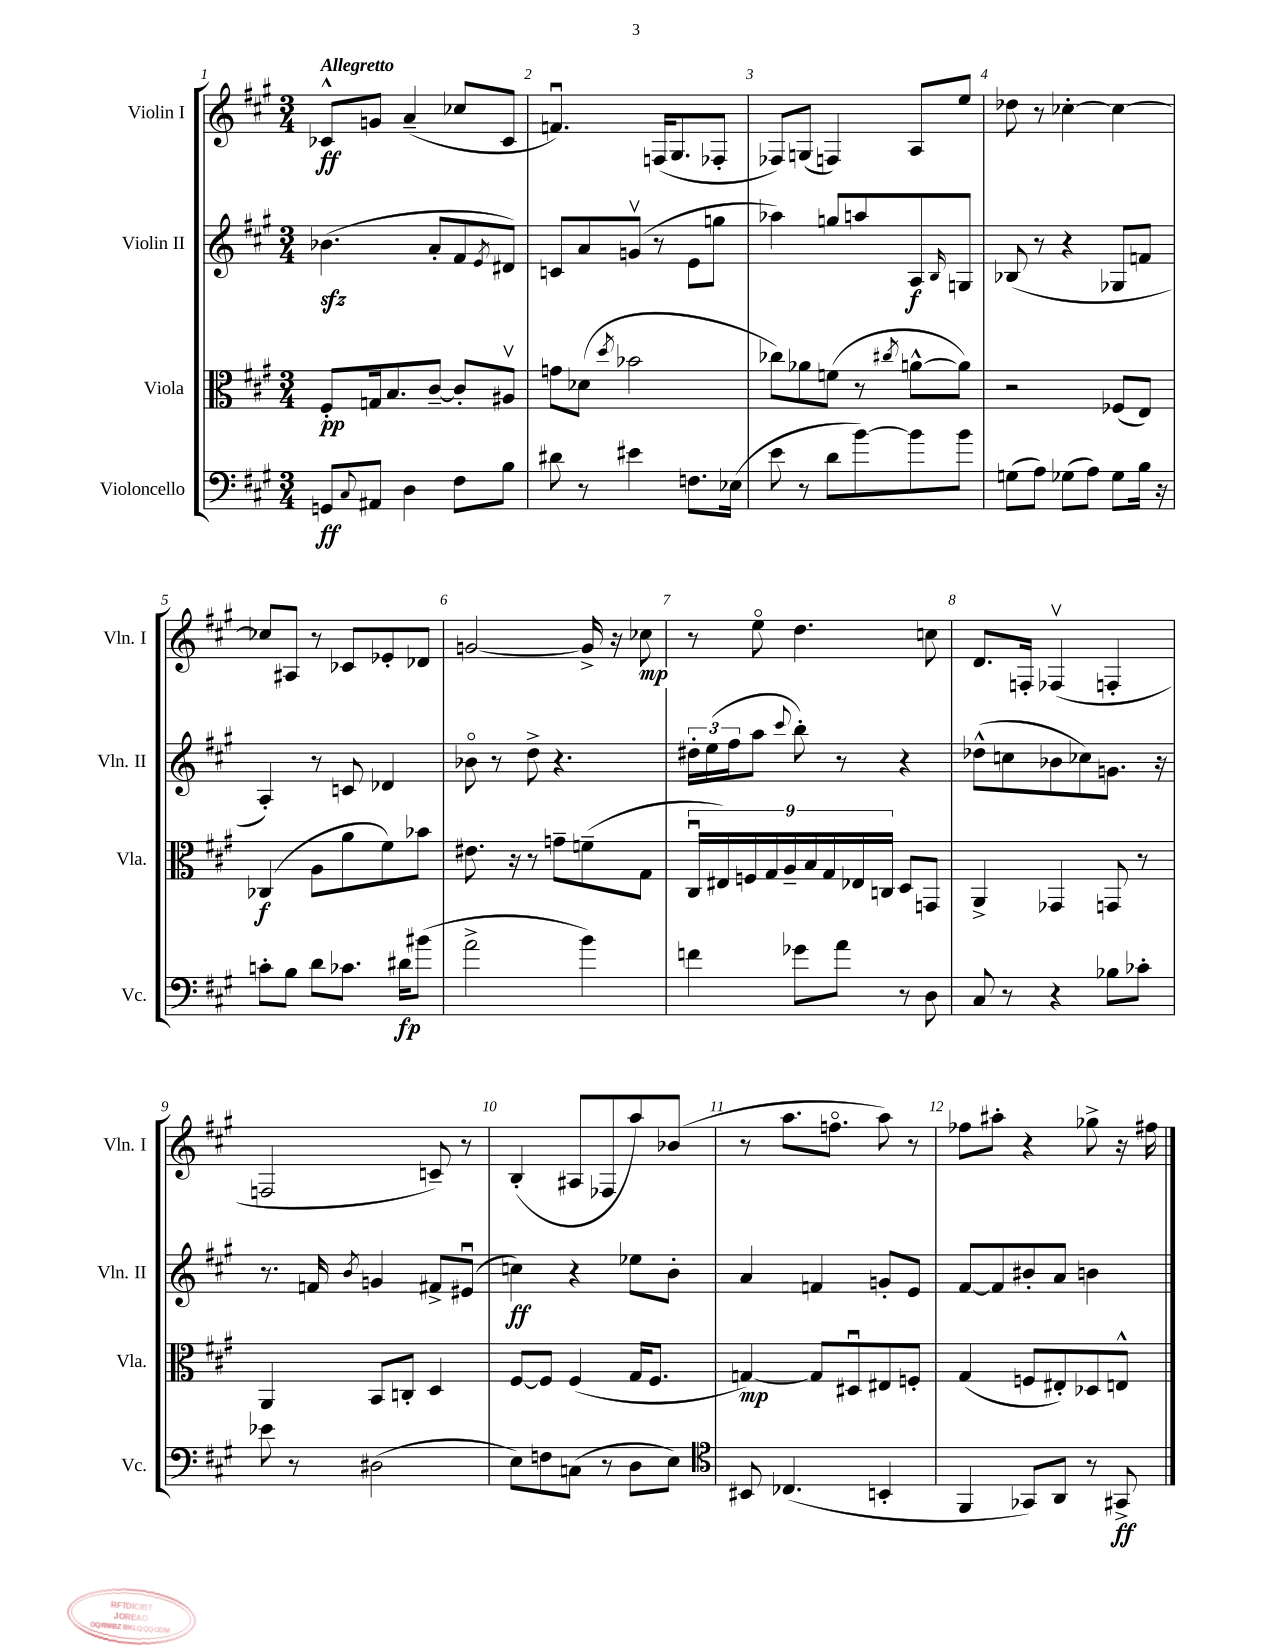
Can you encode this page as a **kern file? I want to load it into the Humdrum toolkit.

**kern	**kern	**kern	**kern
*staff4	*staff3	*staff2	*staff1
*clefF4	*clefC3	*clefG2	*clefG2
*k[f#c#g#]	*k[f#c#g#]	*k[f#c#g#]	*k[f#c#g#]
*M3/4	*M3/4	*M3/4	*M3/4
8GG/L	8F#'/L	(4.b-\	8c-^^/L
8qqC#/	.	.	.
8AA#/J	16G/k	.	8g/J
.	8.B/	.	.
4D\	.	.	(4a~/
.	[8c#~/J	8a'/L	.
8F#\L	8c#'/]L	8f#/	8cc-/L
.	.	8qe/	.
8B\J	8A#v/J	8d#/J)	8c-/J
=	=	=	=
8d#\	8g\L	8c/L	4.fu/)
8r	(8d-\J	8a/	.
.	8qdd/	.	.
4e#\	2b-\	(8gv/J	.
.	.	8r	(16F/LK
.	.	.	8.G#/
8.F\L	.	8e\L	.
.	.	8gg\J	8F-'/J
(16E-\Jk	.	.	.
=	=	=	=
8e\	8cc-\L)	4aa-\)	8F-/L)
8r	8a-\	.	(8G/J
8d\L	(8f\J	8gg/L	4F/)
[8b\)	8r	8aa/	.
.	8qcc#/	.	.
8b\]	[8a^^\L	8A/	8A/L
.	.	16qqB/	.
8b\J	8a\]J)	8G/J	8ee/J
=	=	=	=
(8G\L	2r	(8B-/	8dd-\
8A\J)	.	8r	8r
(8G-\L	.	4r	[4cc-'\
8A\J)	.	.	.
8G-\L	(8F-/L	8G-/L	4cc-\_
16B\Jk	8E/J)	8f/J	.
16r	.	.	.
=	=	=	=
8c'\L	(4C-/	4A'/)	8cc-/]L
8B\J	.	.	8A#/J
8d\L	8A\L	8r	8r
8.c-\J	8a\	8c/	8c-/L
.	8f#\)	4d-/	8e-'/
16d#\LK	.	.	.
(8b#\J	8b-\J	.	8d-/J
=	=	=	=
2a^\	8.e#\	8b-o\	[2g/
.	.	8r	.
.	16r	.	.
.	8r	8dd^\	.
.	8g~\L	4.r	.
4b\)	(8f~\	.	16g^/]
.	.	.	16r
.	8G#\J	.	8cc-\
=	=	=	=
4f\	18C#u/LL	24dd#'\LL	8r
.	.	(24ee\	.
.	18E#/)	.	.
.	.	24ff#\J	.
.	18F/	.	.
.	.	8aa\J	8eeo\
.	18G#/	.	.
.	18A~/	.	.
.	.	8qqccc#/	.
8g-\L	.	8bb'\)	4.dd\
.	18B/	.	.
.	18G#/	.	.
8a\J	.	8r	.
.	18E-/	.	.
.	18C/JJ	.	.
8r	8D/L	4r	.
8D\	8GG/J	.	8cc\
=	=	=	=
8C#/	4AA^/	(8dd-^^\L	8.d/L
8r	.	8cc\	.
.	.	.	16F'/Jk
4r	4GG-/	8b-\	(4F-v/
.	.	8cc-\)	.
8B-\L	8GG/	8.g\J	4F'/
8c-'\J	8r	.	.
.	.	16r	.
=	=	=	=
8e-\	4AA/	8.r	2F/
8r	.	.	.
.	.	16f/	.
.	.	8qb/	.
(2D#\	8BB/L	4g/	.
.	8C'/J	.	.
.	4D/	8f#^/L	8c~/)
.	.	(8e#u/J	8r
=	=	=	=
8E\L)	[8F#/L	4cc\)	(4B'/
8F\	8F#/]J	.	.
(8C\J	(4F#/	4r	8A#/L
8r	.	.	8F-/
8D\L	16G#/LK	8ee-\L	8aa/)
.	8.F#/J	.	.
8E\J)	.	8b'\J	(8b-/J
=	=	=	=
*clefC4	*	*	*
8BB#/	[4G/)	4a/	8r
(4.C-/	.	.	8.aa\L
.	8G/]L	4f/	.
.	.	.	8.ffo\J
.	8D#u/	.	.
4BB'/	8E#/	8g'/L	8aa\)
.	8F'/J	8e/J	8r
=	=	=	=
4FF#/	(4G#/	[8f#/L	8ff-\L
.	.	8f#/]	8aa#'\J
8GG-/L)	8F/L	8b#'/	4r
8AA/J	8E#'/)	8a/J	.
8r	8D-/	4b\	8gg-^\
8GG#^/	8E^^/J	.	16r
.	.	.	16ff#\
==	==	==	==
*-	*-	*-	*-
